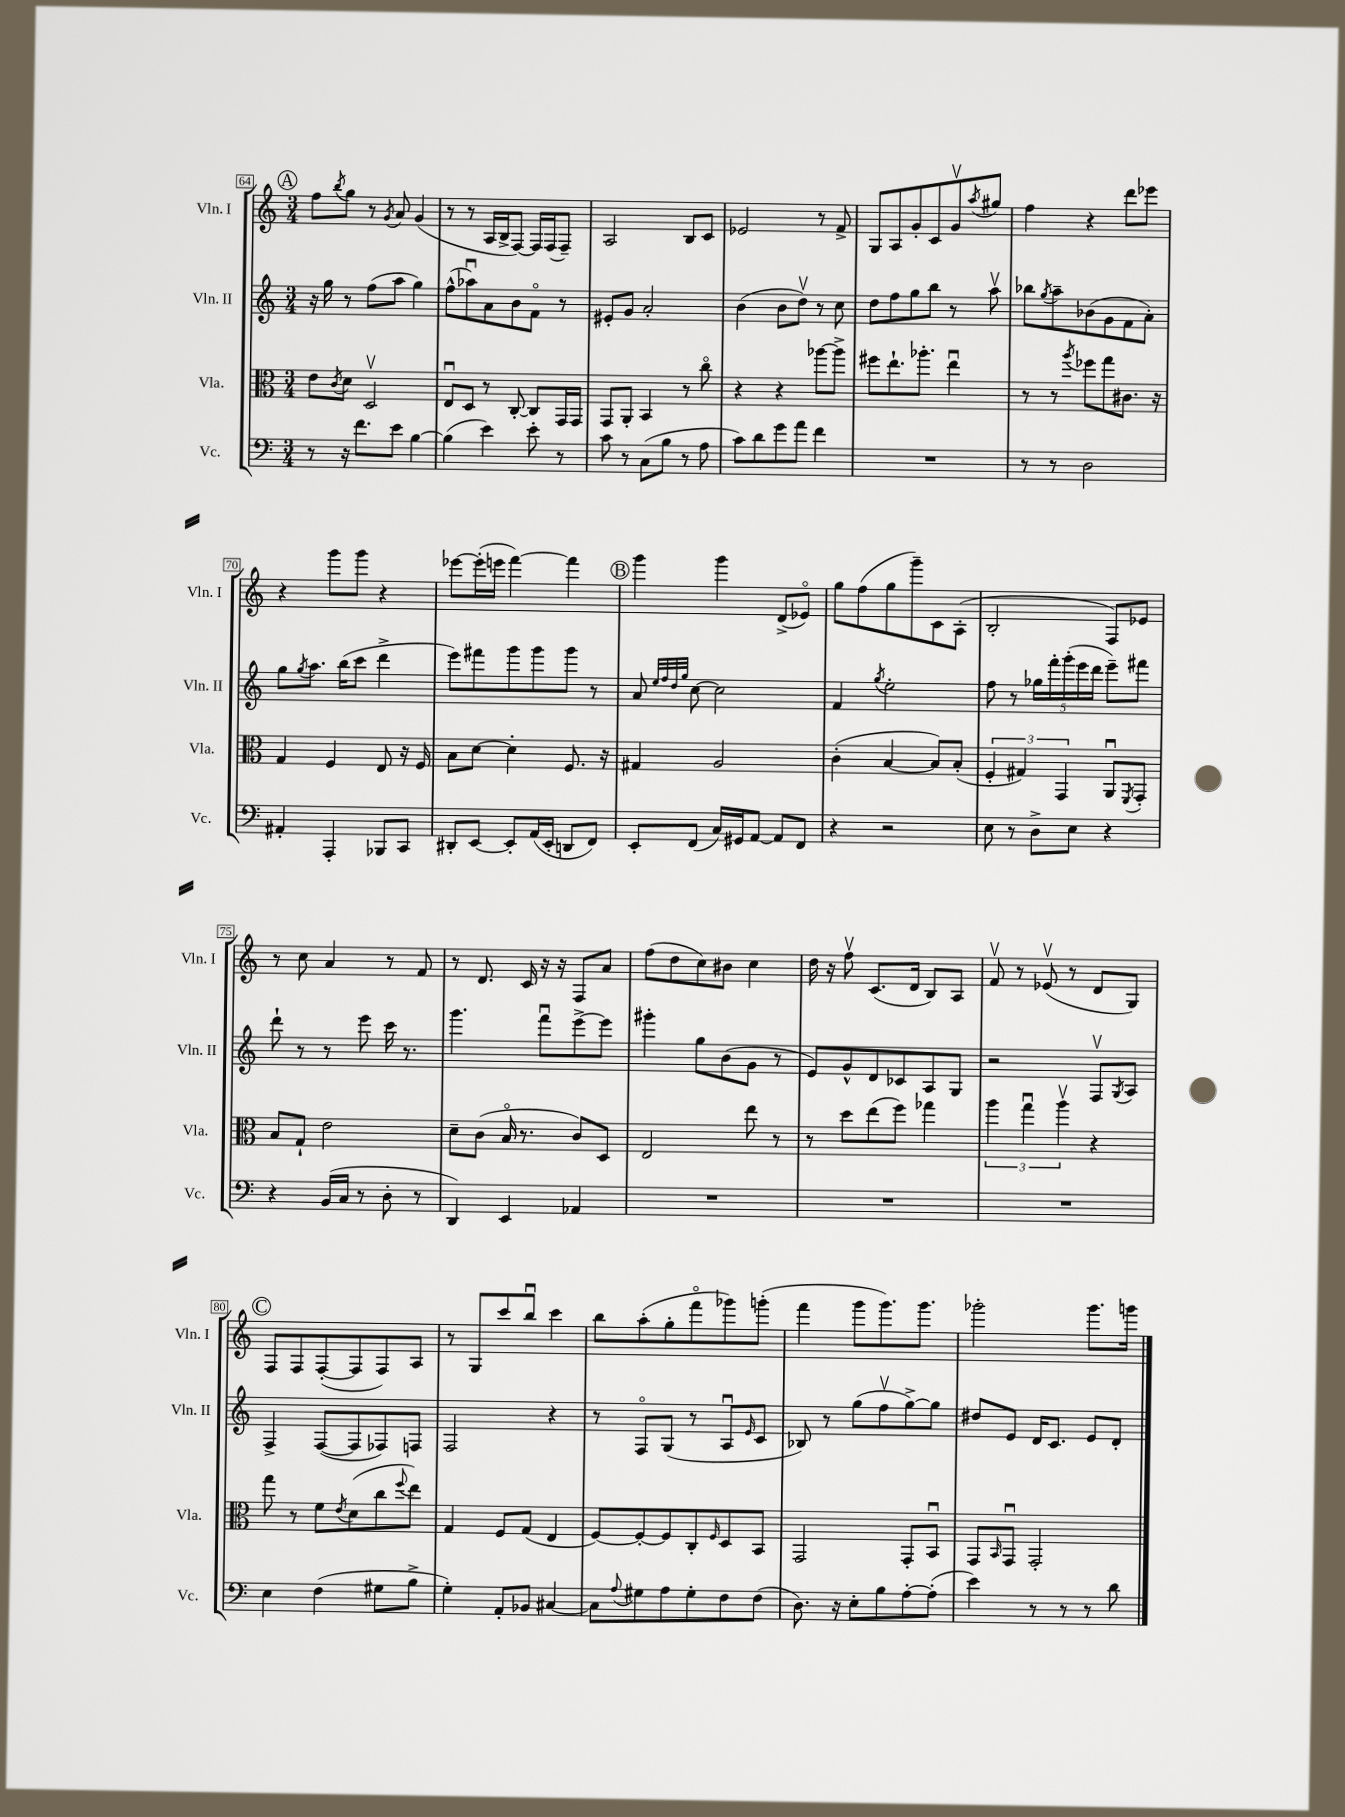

**kern	**kern	**kern	**kern
*staff4	*staff3	*staff2	*staff1
*clefF4	*clefC3	*clefG2	*clefG2
*k[]	*k[]	*k[]	*k[]
*M3/4	*M3/4	*M3/4	*M3/4
8r	8e\L	16r	8ff\L
.	.	16gg\	.
.	8qc/	.	8qbb/
16r	8d\J	8r	8gg\J
8.f\L	.	.	.
.	2Dv/	(8ff\L	8r
.	.	.	8qg/
8e\J	.	8aa\J	8a/
[4B\	.	4gg\)	(4g/
=	=	=	=
(4B\]	8Eu/L	(8ff^^\L	8r
.	8D/J	8aa-u\)	8r
4e\)	8r	8a\	16A/LL
.	.	.	16B^/J
.	[8C'/	8b\	[8F/J)
8e'\	8C/]L	8fo\J	16F/]LL
.	.	.	(16F/J
8r	16GG/L	8r	8F~/J)
.	16GG/JJ	.	.
=	=	=	=
8c\	8GG/L	8e#'/L	2A/
8r	8AA'/J	8g/J	.
(8C\L	4BB/	2a'/	.
8B\J	.	.	.
8r	8r	.	8B/L
8A\	8cco\	.	8c/J
=	=	=	=
8c\L)	4r	(4b\	2e-/
8d\	.	.	.
8g\	4r	8b\L	.
8a\J	.	8ddv\J)	.
4f\	[8aa-\L	8r	8r
.	8aa-^\]J	8cc\	8f^/
=	=	=	=
2.r	8ff#\L	8dd\L	8G/L
.	8.ee`\	8ff\	8A/
.	.	8gg\	8g'/
.	8.aa-'\J	.	.
.	.	8bb\J	8c/
.	4eeu\	8r	8gv/
.	.	.	8qaa/
.	.	8aav\	8gg#/J
=	=	=	=
8r	8r	8bb-\L	4ff\
.	.	8qgg/	.
8r	8r	8aa~\	.
.	8qaa/	.	.
2D\	8ff-\L	(8b-\	4r
.	8gg\	8g\	.
.	8.c#\J	8f\	8ddd\L
.	.	8a'\J)	8eee-\J
.	16r	.	.
=	=	=	=
4AA#'/	4G/	8gg\L	4r
.	.	8qgg/	.
.	.	8.aa\J	.
4AAA'/	4F/	.	8ggg\L
.	.	(16bb\LK	.
.	.	8ccc\J	8ggg\J
8BBB-/L	8E/	4ddd^\	4r
8CC/J	16r	.	.
.	16F/	.	.
=	=	=	=
8DD#'/L	8B\L	8eee\L)	[8eee-\L
[8EE/J	[8d\J	8fff#\	(16eee-'\]L
.	.	.	16eee\JJ
8EE'/]L	4d'\]	8ggg\	[4fff\)
(16AA/L	.	8ggg\	.
16EE'/JJ	.	.	.
8DD/L	8.F/	8ggg\J	4fff\]
8FF/J)	.	8r	.
.	16r	.	.
=	=	=	=
8EE'/L	4G#/	8a/	4ggg\
.	.	32qqee/LLL	.
.	.	32qqff/	.
.	.	32qqdd/	.
.	.	32qqgg/JJJ	.
(8FF/J	.	[8cc\	.
16C/LL)	2A/	2cc\]	4ggg\
16GG#/J	.	.	.
[8AA/J	.	.	.
8AA/]L	.	.	(8d^/L
8FF/J	.	.	8e-o/J)
=	=	=	=
4r	(4c'\	4f/	8gg\L
.	.	.	(8ff\
.	.	8qgg/	.
2r	[4B/	2ee'\	8gg\
.	.	.	8ggg~\)
.	8B/]L)	.	8c\
.	(8B'/J	.	(8A'\J
=	=	=	=
8E\	6F'/	8ff\	2B'/
8r	.	8r	.
.	6G#/)	.	.
8D^\L	.	20gg-\LL	.
.	.	20fff'\	.
.	6GG/	.	.
.	.	(20ggg'\	.
8E\J	.	.	.
.	.	20eee\	.
.	.	20ddd\JJ	.
4r	8AAu/L	8eee~\L)	8F/L)
.	8qFF/	.	.
.	8GG'/J	8fff#\J	8e-/J
=	=	=	=
4r	8B/L	8ddd`\	8r
.	8G`/J	8r	8cc\
(16BB/LL	2e\	8r	4a/
16C/JJ	.	.	.
8r	.	8eee\	.
8D'\	.	16ccc\	8r
.	.	8.r	.
8r	.	.	8f/
=	=	=	=
4DD/)	8d~\L	4.ggg\	8r
.	(8c\J	.	8.d/
4EE/	16Bo/	.	.
.	8.r	.	16c/
.	.	8fffu\L	16r
.	.	.	16r
4AA-/	8c/L)	[8eee^\	8F/L
.	8D/J	8eee\]J	8a/J
=	=	=	=
2.r	2E/	4ggg#'\	(8ff\L
.	.	.	8dd\
.	.	8gg\L	8cc\)
.	.	(8b\	8b#\J
.	8ee\	8g\J	4cc\
.	8r	8r	.
=	=	=	=
2.r	8r	8e/L)	16dd\
.	.	.	16r
.	8dd\L	8g^^/	8ffv\
.	(8ee\	8d/	(8.c/L
.	8ff\J)	8c-/	.
.	.	.	16d/Jk
.	4gg-\	8A/	8B/L)
.	.	8G/J	8A/J
=	=	=	=
2.r	6aa\	2r	8fv/
.	.	.	8r
.	6ggu\	.	.
.	.	.	(8e-v/
.	6aav\	.	.
.	.	.	8r
.	4r	8Fv/L	8d/L
.	.	8qG/	.
.	.	8A/J	8G/J)
=	=	=	=
4E\	8gg\	4F^/	8F/L
.	8r	.	8F/
(4F\	8f\L	([8F/L	([8F'/
.	8qe/	.	.
.	(8d\	8F/]	8F/]
8G#\L	8cc\	8F-/)	8F/)
.	8qqff/	.	.
8B^\J	8ee\J)	8F/J	8A/J
=	=	=	=
4G'\)	4G/	2F/	8r
.	.	.	8G/L
8AA'/L	8F/L	.	8ccc/
8BB-/J	(8G/J	.	8bbu/J
[4C#/	4E/	4r	4ccc\
=	=	=	=
8C#\]L	[8F/L)	8r	8bb\L
8qqA/	.	.	.
8G#\	8F'/_	8Fo/L	(8aa'\
8A\	8F/]	(8G/J	8gg'\
8G#'\	8C'/	8r	8fffo\
.	16qqF/	.	.
8F\	8D/	8Au/L	8ggg-\)
.	.	16qqe/	.
(8F\J	8BB/J	8c/J	(8ggg'\J
=	=	=	=
8.D\)	2GG/	8B-/)	4fff\
.	.	8r	.
16r	.	.	.
8E'\L	.	(8gg\L	8ggg\L
8B\	.	8ffv\	8.ggg\)
[8A'\	8GG'/L	[8gg^\)	.
.	.	.	8.ggg\J
(8A'\]J	8BBu/J	8gg\]J	.
=	=	=	=
4e\)	8GG/L	8dd#/L	2ggg-'\
.	16qqBB/	.	.
.	8GGu/J	8e/J	.
8r	2GG'/	16d/LK	.
.	.	8.c/J	.
8r	.	.	.
8r	.	8e/L	8.ggg-\L
8d\	.	8d'/J	.
.	.	.	16ggg\Jk
==	==	==	==
*-	*-	*-	*-
